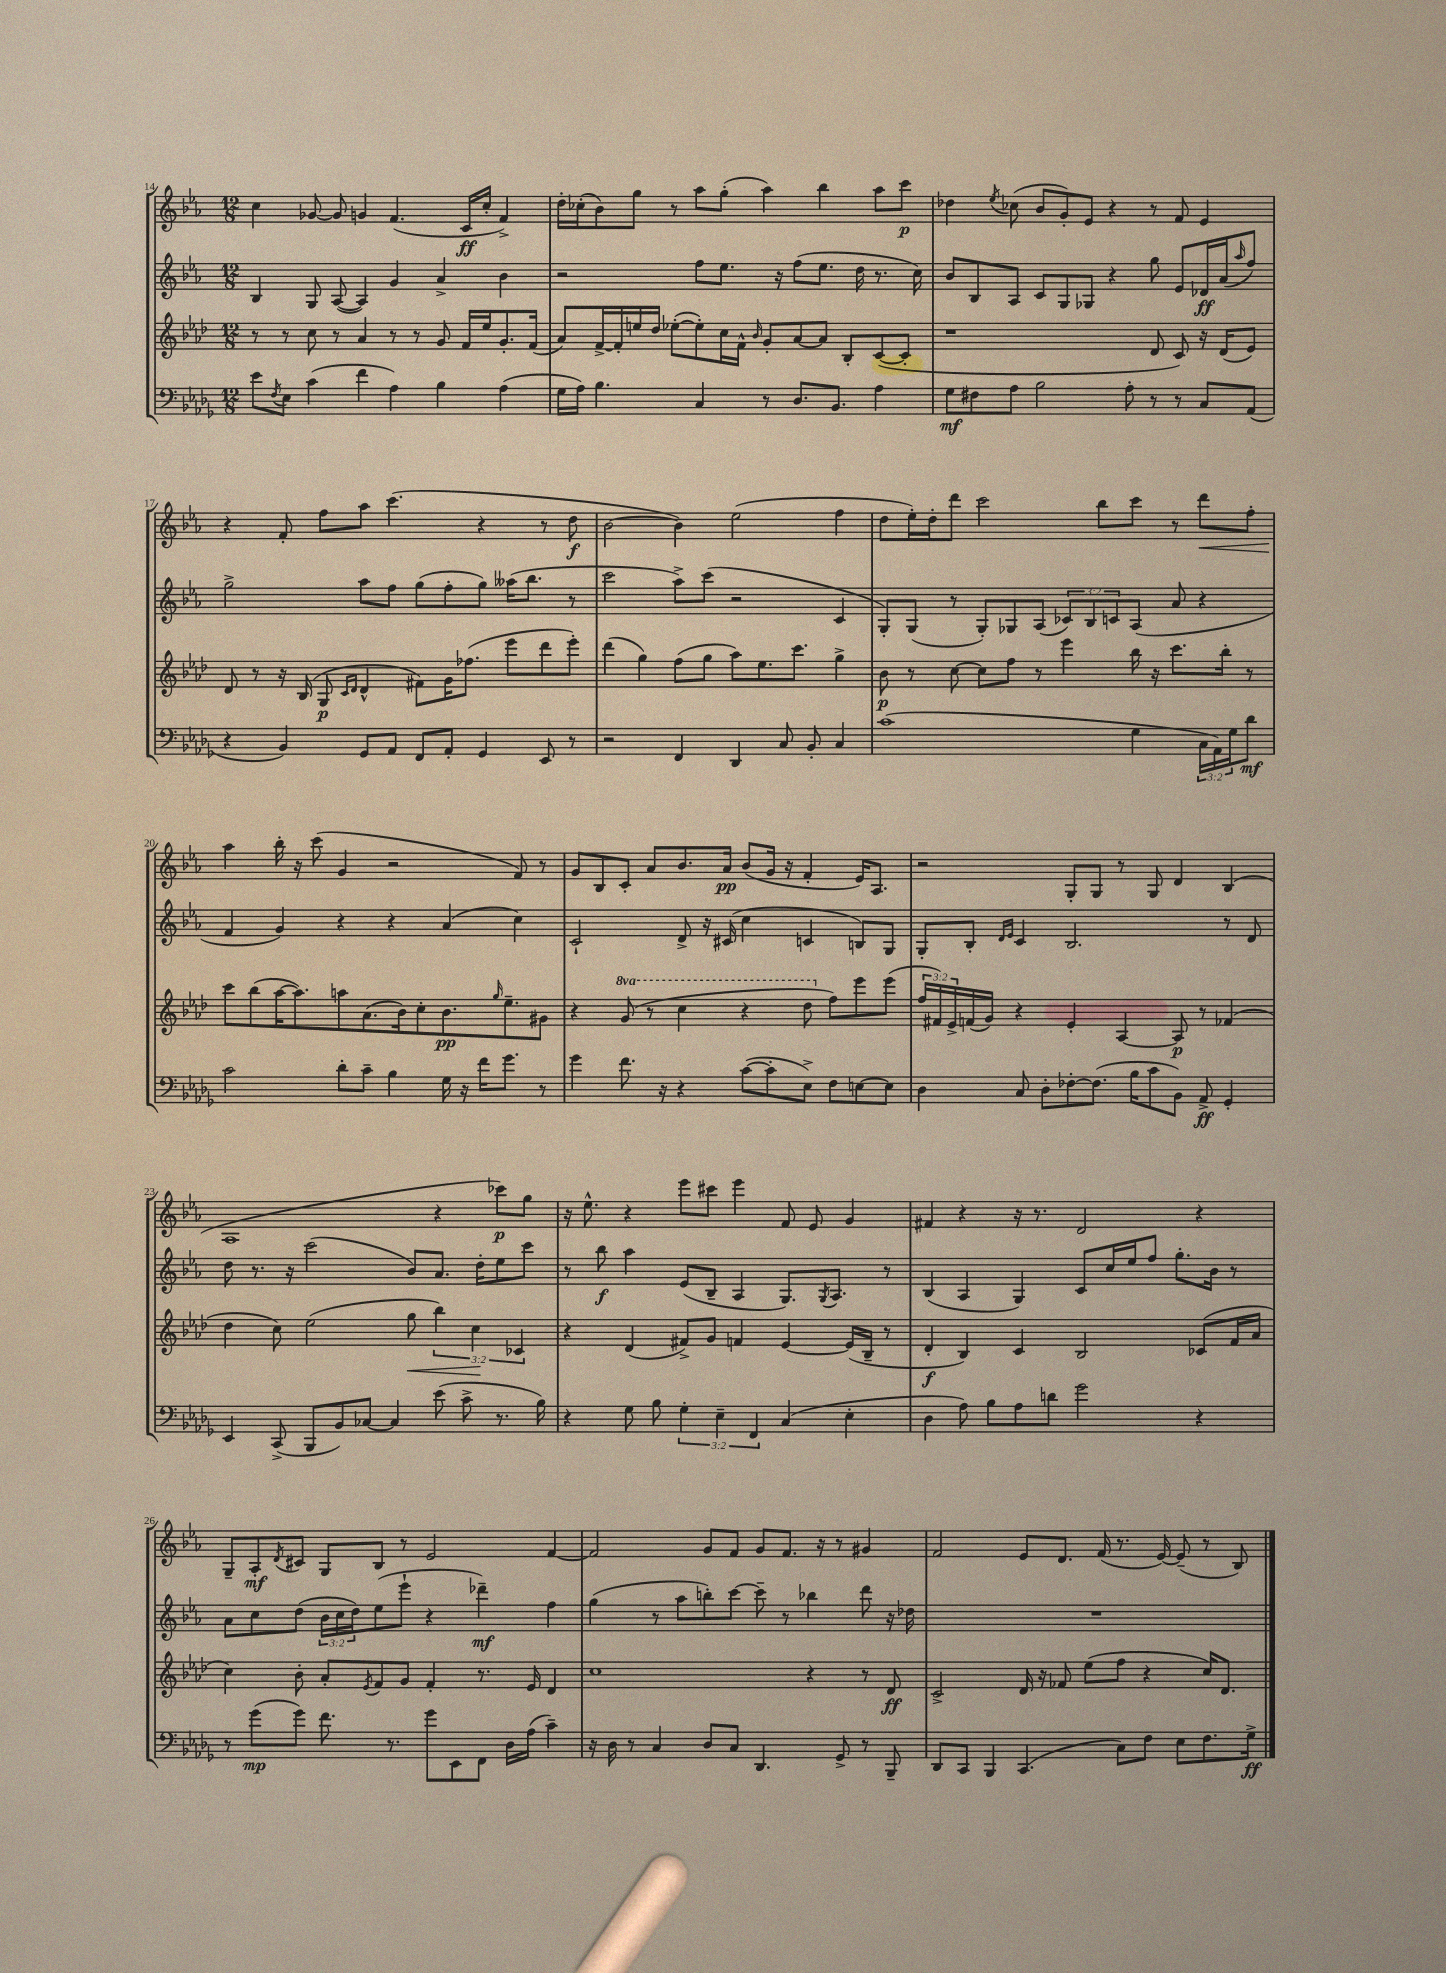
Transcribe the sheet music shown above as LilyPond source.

<<
\new StaffGroup <<
\new Staff = "s0" {
    \clef treble \key ees \major \numericTimeSignature \time 12/8
    c''4 ges'8~ ges'8 g'4 f'4.( c'16\ff c''16-. f'4->) |
    d''16-. ces''16-.( bes'8) g''8 r8 aes''8 g''8-.( aes''4) bes''4 aes''8 c'''8\p |
    des''4 \acciaccatura { ees''8 } ces''8( bes'8 g'8-.) ees'8 r4 r8 f'8 ees'4 |
    r4 f'8-. f''8 aes''8 c'''4.( r4 r8 d''8\f |
    bes'2~ bes'4) ees''2( f''4 |
    d''8 ees''16-.) d''16-. d'''8 c'''2 bes''8 c'''8 r8 d'''8\< f''8-. |
    aes''4\! bes''16-. r16 c'''8( g'4 r2 f'8) r8 |
    g'8 bes8 c'8-. aes'8 bes'8. aes'16\pp bes'8( g'16 r16 f'4-. ees'16) aes8. |
    r2 g8-. g8 r8 g8 d'4 bes4( |
    aes1 r4 ces'''8\p) g''8 |
    r16 ees''8.-^ r4 ees'''8 cis'''8 ees'''4 f'8 ees'8 g'4 |
    fis'4 r4 r16 r8. d'2 r4 |
    g8-- aes8-.\mf \acciaccatura { d'8 } cis'8 g8 bes8 r8 ees'2 f'4~ |
    f'2 g'8 f'8 g'8 f'8. r16 r8 gis'4 |
    f'2 ees'8 d'8. f'16( r8. ees'16~) ees'8--( r8 bes8) \bar "|." |
}
\new Staff = "s1" {
    \clef treble \key ees \major \numericTimeSignature \time 12/8 \override Staff.TupletNumber.text = #tuplet-number::calc-fraction-text
    bes4 g8 aes8~( aes4) g'4 aes'4-> bes'4 |
    r2 f''8 ees''8. r16 f''8( ees''8. d''16 r8. c''16) |
    bes'8 bes8 aes8 c'8 g8 ges8 r4 g''8 ees'8 des'16\ff aes'16( \grace { aes''16 } f''8) |
    g''2-> aes''8 f''8 g''8( f''8-. g''8) aeses''16( bes''8. r8 |
    c'''2 aes''8->) c'''8( r2 c'4 |
    g8-.) g8( r8 g8-.) ges8 aes8( \tuplet 3/2 { ces'8) bes8 c'8 } aes8( aes'8 r4 |
    f'4 g'4) r4 r4 aes'4( c''4) |
    c'2-! d'8-> r16 cis'16( c''4 c'4 b8) g8 |
    g8-. bes8-. \grace { d'16 ees'16 } c'4 bes2. r8 d'8 |
    d''8 r8. r16 c'''2( bes'8) aes'8. d''16-. ees''8 c'''8 |
    r8 bes''8\f aes''4 ees'8( bes8-- aes4 g8.) \acciaccatura { g8 } aes8. r8 |
    bes4( aes4 g4) c'8 c''16 ees''16 f''8 g''8.-. bes'16 r8 |
    aes'8 c''8 d''8( \tuplet 3/2 { bes'16 c''16 d''16) } ees''8( ees'''8-! r4 des'''4--\mf) f''4 |
    g''4( r8 aes''8 b''8-.) c'''8~ c'''8-- r8 bes''4 d'''8 r16 des''16 |
    R1. \bar "|." |
}
\new Staff = "s2" {
    \clef treble \key aes \major \numericTimeSignature \time 12/8 \override Staff.TupletNumber.text = #tuplet-number::calc-fraction-text \set Staff.ottavationMarkups = #ottavation-simple-ordinals
    r8 r8 c''8 r8 aes'4 r8 r8 g'8 f'16 ees''16 g'8.-. f'16( |
    aes'8) f'16~-> f'16-. e''16 des''16 ees''8~-.( ees''8-.) c''16 f'16-^ \grace { bes'16 } g'8-. aes'8~ aes'8 bes8-. c'8~( c'8-. |
    r1 des'8 c'8) r16 des'16( ees'8) |
    des'8 r8 r16 bes16( g8\p \grace { c'16 des'16 } des'4-^ fis'8) g'16 fes''8.( ees'''8 des'''8 ees'''8-.) |
    des'''4( g''4) f''8( g''8 aes''8) ees''8. c'''8. g''4-> |
    bes'8\p r8 c''8~ c''8 f''8 r8 ees'''4 bes''16 r16 c'''8. bes''16-. r8 |
    c'''8 bes''8( aes''16~ aes''8.) a''8 aes'8.( bes'16) c''8-. bes'8.\pp \grace { g''16 } ees''8.-- gis'8 |
    r4 \ottava #1 g''8( r8 c'''4 r4 des'''8 \ottava #0 f''8) ees'''8 ees'''8( |
    \tuplet 3/2 { f''16 fis'16) ees'16-> } f'16( g'16) r4 ees'4-. aes4~ aes8\p r8 fes'4( |
    des''4 c''8) ees''2( g''8\< \tuplet 3/2 { bes''4) c''4\! ces'4 } |
    r4 des'4( fis'8->) g'8 f'4 ees'4~ ees'16( bes16-- r8 |
    des'4-.\f bes4) c'4 bes2 ces'8( f'16 aes'16 |
    c''4) bes'8-. aes'8-. \acciaccatura { ees'8 } f'8 g'8 f'4-. r8. ees'16 des'4 |
    c''1 r4 r8 des'8\ff |
    c'2-> des'16 r16 fes'8 ees''8( f''8 r4 c''16) des'8. \bar "|." |
}
\new Staff = "s3" {
    \clef bass \key des \major \numericTimeSignature \time 12/8 \override Staff.TupletNumber.text = #tuplet-number::calc-fraction-text
    ees'8 \acciaccatura { f8 } ees8 c'4( f'4 aes4) bes4 aes4( |
    ges16 aes16) bes4. c4 r8 des8. bes,8. aes4 |
    ges8\mf fis8 aes8 bes2 aes8-. r8 r8 c8 aes,8( |
    r4 bes,4) ges,8 aes,8 f,8 aes,8-. ges,4 ees,8 r8 |
    r2 f,4 des,4 c8 bes,8-. c4 |
    c'1( ges4 \tuplet 3/2 { c16 aes,16) ges16 } des'8\mf |
    c'2 des'8-. c'8-- bes4 ges16 r16 f'16 ges'8. r8 |
    ges'4 f'8. r16 r4 c'8~( c'8-. ees8->) f8 e8~ e8 |
    des4 c8 des8-. fes8~-. fes8.( bes16 c'8 bes,8) aes,8->\ff ges,4-. |
    ees,4 c,8->( bes,,8 bes,8) ces8~ ces4 ees'8( c'8-> r8. bes16) |
    r4 ges8 bes8 \tuplet 3/2 { ges4-. ees4-- f,4 } c4( ees4-. |
    des4 aes8) bes8 aes8 d'8 ges'2 r4 |
    r8 ges'8\mp( ges'8) f'8. r8. ges'8 ees,8 f,8 des16 aes16( c'4--) |
    r16 des16 r8 c4 des8 c8 des,4. ges,8-> r8 bes,,8-- |
    des,8 c,8 bes,,4 c,4.( c8) f8 ees8 f8. ges16->\ff \bar "|." |
}
>>
>>
\layout { \context { \Score currentBarNumber = #14 } }
